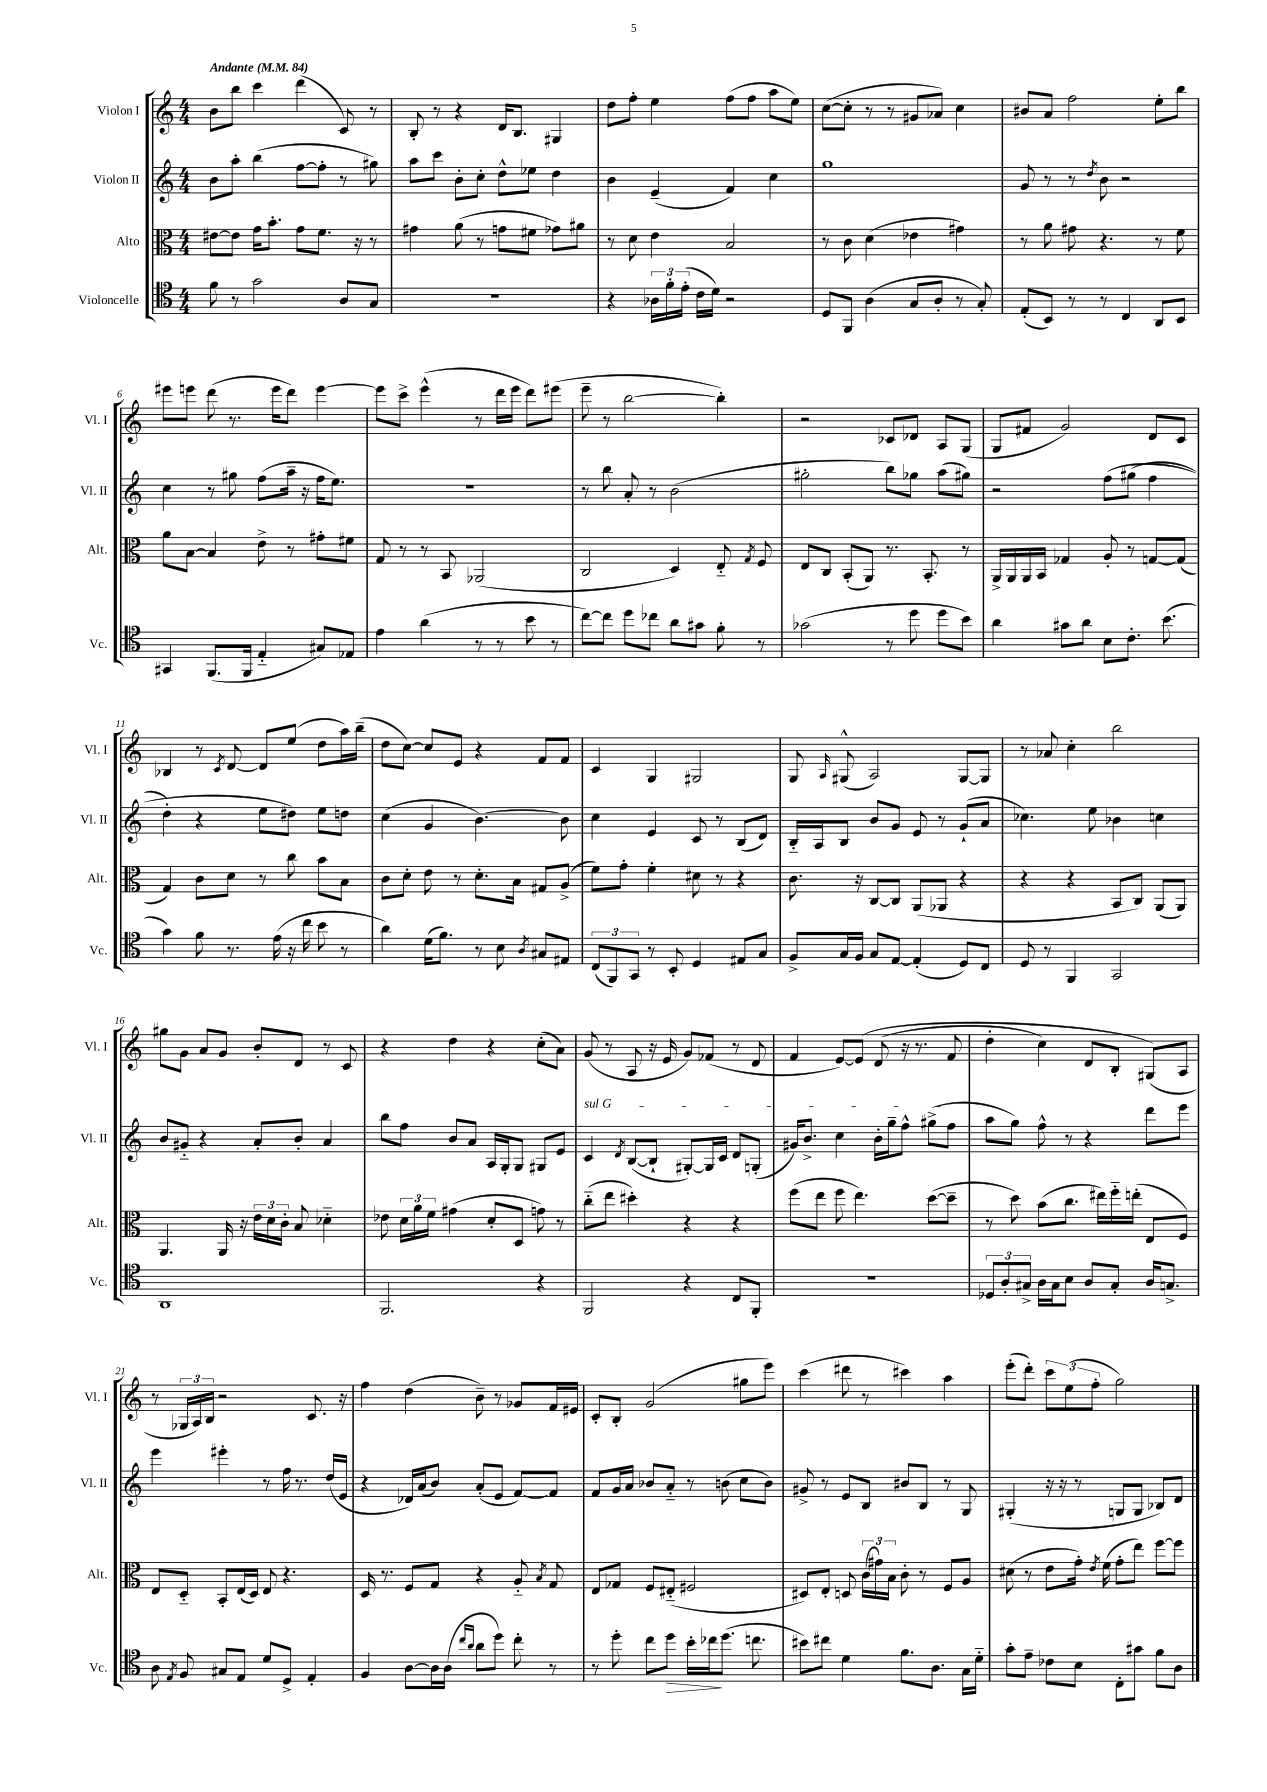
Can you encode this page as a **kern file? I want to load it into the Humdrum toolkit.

**kern	**kern	**kern	**kern
*staff4	*staff3	*staff2	*staff1
*clefC4	*clefC3	*clefG2	*clefG2
*k[]	*k[]	*k[]	*k[]
*M4/4	*M4/4	*M4/4	*M4/4
*MM84	*MM84	*MM84	*MM84
8f	[8e#	8b	8b
8r	8e#]	8aa'	8bb
2g	16g	(4bb	4ccc
.	8.b'	.	.
.	8g	[8ff	(4ddd
.	8.f	8ff']	.
8A	.	8r	8c)
.	16r	.	.
8G	8r	8gg#)	8r
=	=	=	=
1r	4g#	8aa	8B'
.	.	8ccc	8r
.	(8a	8b'	4r
.	8r	8cc'	.
.	8g	8dd^^	16d
.	.	.	8.B
.	8f#	8ee-	.
.	8g-)	4dd	4G#
.	8a#	.	.
=	=	=	=
4r	8r	4b	8dd
.	8d	.	8ff'
24A-	4e	(4e~	4ee
24f'	.	.	.
(24e'	.	.	.
16c	.	.	.
16d)	.	.	.
2r	2B	4f)	(8ff
.	.	.	8ff
.	.	4cc	8aa
.	.	.	8ee)
=	=	=	=
8D	8r	1gg	([8cc
8FF	8c	.	8cc']
(4A	(4d	.	8r
.	.	.	8r
8G	4e-	.	8g#
8A'	.	.	8a-)
8r	4g#)	.	4cc
8G')	.	.	.
=	=	=	=
(8E'	8r	8g	8b#
8BB)	8a	8r	8a
8r	8g#	8r	2ff
.	.	8qdd	.
8r	4.r	8b	.
4C	.	2r	.
8AA	8r	.	8ee'
8BB	8f	.	8bb
=	=	=	=
4GG#	8a	4cc	8eee#
.	[8B	.	8eee
(8.FF	4B]	8r	(8ddd
.	.	8gg#	8.r
16FF	.	.	.
4E'~	8e^	(8ff	.
.	.	.	16eee
.	8r	16aa~	8ddd)
.	.	16r	.
8G#)	8g#'	16ff	[4eee
.	.	8.ee)	.
8E-	8f#	.	.
=	=	=	=
4e	8G	1r	8eee]
.	8r	.	8ccc^
(4a	8r	.	(4eee^^
.	8BB	.	.
8r	(2AA-	.	8r
8r	.	.	16ddd
.	.	.	16eee
8b	.	.	8ddd)
8r	.	.	(8eee#
=	=	=	=
[8cc)	2C	8r	8eee~
8cc]	.	8bb	8r
8dd	.	8a'	[2bb
8cc-	.	8r	.
8a	4D)	(2b	.
8g#	.	.	.
8f'	8E'~	.	4bb'])
.	8qG	.	.
8r	8F	.	.
=	=	=	=
(2g-	8E	2gg#'	2r
.	8C	.	.
.	(8BB'	.	.
.	8AA)	.	.
8r	8.r	8bb)	8c-
8dd	.	8gg-	8d-
.	8.BB'	.	.
8dd	.	(8aa	8A
8b)	8r	8gg#)	(8G
=	=	=	=
4a	16AA^	2r	8G
.	16AA	.	.
.	16AA	.	8f#
.	16BB	.	.
8g#	4G-	.	2g)
8a	.	.	.
8B	8A'	&(8ff	.
8.c'	8r	(8gg#	.
.	[8G	4ff	8d
(8.b	.	.	.
.	(8G]	.	8c
=	=	=	=
4g)	4G)	4dd')	4B-
8f	8c	4r	8r
.	.	.	8qc
8.r	8d	.	[8d
.	8r	8ee	8d]
(16e	.	.	.
16r	8cc	8dd#&)	(8ee
16cc	.	.	.
8b	8b	8ee	8dd
8r	8B	8dd	16aa)
.	.	.	(16bb~
=	=	=	=
4a)	8c	(4cc	8dd
.	8d'	.	[8cc)
(16d	8e	4g	8cc]
8.f)	.	.	.
.	8r	.	8e
8r	8.d'	[4.b)	4r
8B	.	.	.
.	16B	.	.
8qA	.	.	.
8G#	8G#	.	8f
8E#	(8A^	8b]	8f
=	=	=	=
(12C	8f)	4cc	4c
12FF)	.	.	.
.	8g'	.	.
12GG	.	.	.
8r	4f'	4e	4G
8BB'	.	.	.
4D	8d#	8c	2G#
.	8r	8r	.
8E#	4r	(8B	.
8G	.	8d)	.
=	=	=	=
8F^	8.c	16B'~	8G
.	.	16A	.
.	.	.	16qqA
16G	.	8B	(8G#^^
16F	16r	.	.
8G	[8C	8b	2A)
[8E	8C]	8g	.
(4E']	(8AA	8e	.
.	8AA-	8r	.
8D)	4r	(8g`	[8G#
8C	.	8a	8G#]
=	=	=	=
8D	4r	4.cc-)	8r
8r	.	.	8a-
4FF	4r	.	4cc'
.	.	8ee	.
2GG	8BB	4b-	2bb
.	8C)	.	.
.	(8AA	4cc	.
.	8AA)	.	.
=	=	=	=
1AA	4.AA	8b	8gg#
.	.	8g#'~	8g
.	.	4r	8a
.	16AA	.	8g
.	16r	.	.
.	24e	8a'	8b'
.	24d	.	.
.	24c'	.	.
.	8B	8b'	8d
.	4d-'~	4a	8r
.	.	.	8c
=	=	=	=
2.FF	8e-	8bb	4r
.	24d	8ff	.
.	24a	.	.
.	24f	.	.
.	(4g#	8b	4dd
.	.	8a	.
.	8d'	16A	4r
.	.	16G'	.
.	8D	8G	.
4r	8g)	8G#	(8cc'
.	8r	8e	8a)
=	=	=	=
2FF	(8cc'~	4c	(8g
.	8ee	.	8r
.	.	8qd	.
.	4dd#')	([8B	8A
.	.	8B`]	16r
.	.	.	16e
4r	4r	[8G#')	8g)
.	.	16G#]	(8f-
.	.	16c	.
8C	4r	8d	8r
8FF'	.	(8G'	8d
=	=	=	=
1r	(8ff	16g#)	4f
.	.	8.b^	.
.	8ee	.	.
.	8ff	4cc	[8e)
.	4.ee)	.	&(8e]
.	.	16b'	(8d
.	.	16gg~	.
.	.	8ff^^	16r
.	.	.	8.r
.	([8dd	(8gg#^	.
.	8dd~]	8ff	8f
=	=	=	=
12D-	8r	8aa	4dd'
12A'	.	.	.
.	8dd)	8gg)	.
12G#^	.	.	.
16A	(8b	8ff^^	4cc)
16G#	.	.	.
8B	8.cc	8r	.
8A	.	4r	8d
.	16ee#)	.	.
8G#'	16ff'~	.	8B'
.	(16ee'	.	.
16A	8E	8ddd	(8G#&)
8.G^	.	.	.
.	8F)	8eee	8A
=	=	=	=
8A	8E	4eee	8r
8qE	.	.	.
8F	8D'~	.	24G-
.	.	.	24A)
.	.	.	24B
8G#	8BB'	4eee#'	2r
8E	(16E	.	.
.	16D)	.	.
8d	8E	8r	.
8D^	4.r	16ff	.
.	.	8.r	.
4E'	.	.	8.c
.	.	(16dd	.
.	.	16e	16r
=	=	=	=
4F	16D	4r	4ff
.	8.r	.	.
[8A	8F	16d-)	(4dd
.	.	(16a	.
16A]	8G	8b)	.
(16A	.	.	.
16qqcc	.	.	.
16qqa	.	.	.
8a	4r	(8a'	8b~)
8dd)	.	8e	8r
8cc'	8A'~	[8f)	8g-
.	8qB	.	.
8r	8G	8f]	16f
.	.	.	16e#
=	=	=	=
8r	8E	8f	8c'
8dd'	8G-	16g	8B'
.	.	16a	.
8cc	8F	8b-	(2g
8dd	(8E#'~	8a'~	.
16b'	2F#	8r	.
16cc-	.	.	.
(8.dd	.	(8b	.
.	.	8cc	8gg#
8.cc	.	.	.
.	.	8b)	8eee)
=	=	=	=
8b#)	8D#)	8g#^	(4ccc
8cc#	8E'	8r	.
4d	8D	8e	8ddd#
.	(24c	8B	8r
.	24g#)	.	.
.	24B	.	.
8.f	8c'	8b#	4ccc#)
.	8r	8B	.
8.A	.	.	.
.	8F	8r	4aa
16G	8A	8G	.
16d'~	.	.	.
=	=	=	=
8g'	(8d#	(4G#'	(8eee'
8e~	8r	.	8ddd')
8c-	8e	16r	12ccc
.	.	16r	.
.	.	.	(12ee
8B	16g')	8r	.
.	.	.	12ff'
.	8qe	.	.
.	(16f	.	.
8C'	8g'	8G	2gg)
8g#	8ee)	8G	.
8f	[8ff	8B-)	.
8A	8ff]	8d	.
==	==	==	==
*-	*-	*-	*-
